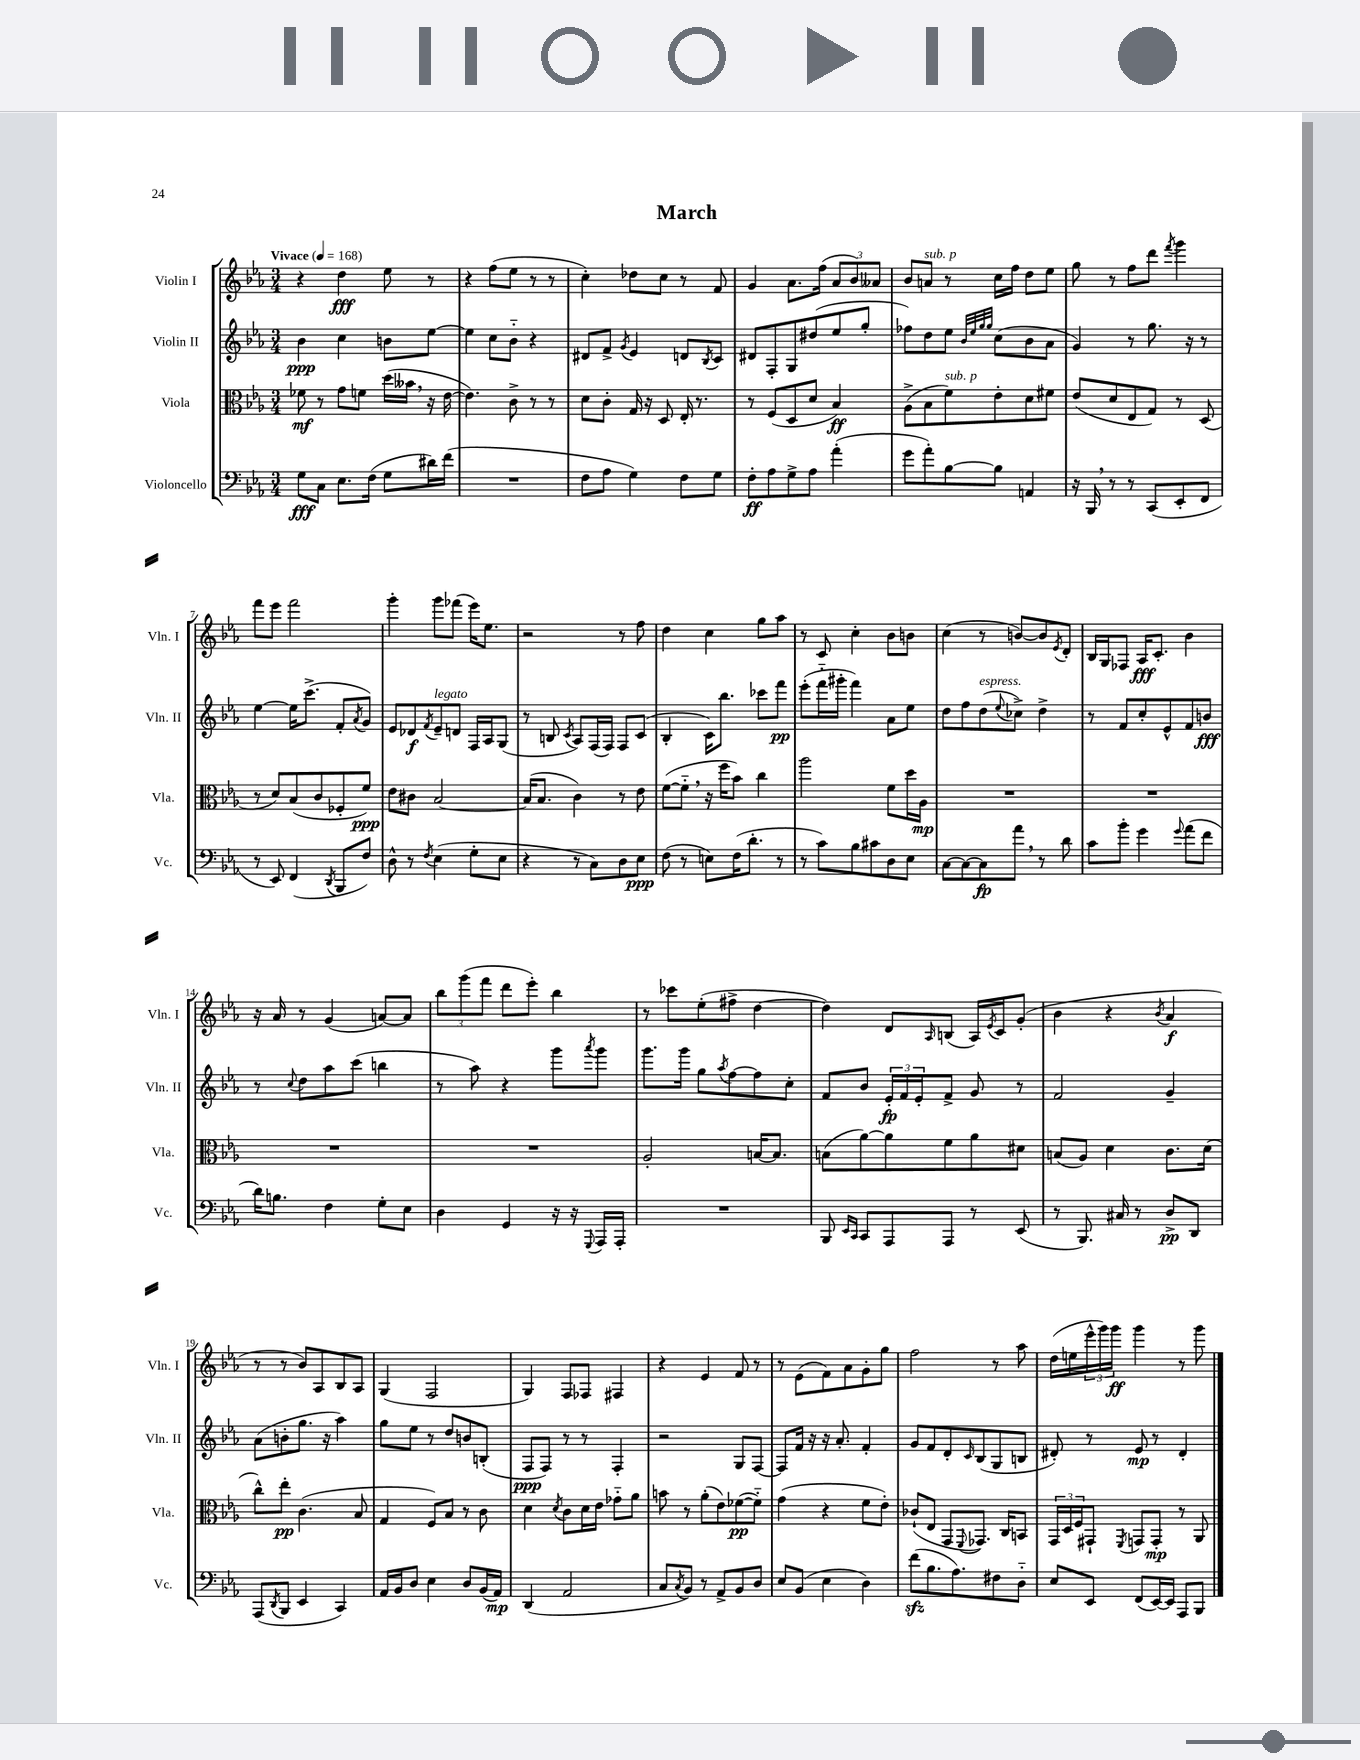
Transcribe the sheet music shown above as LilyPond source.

\header { title = "March" }
<<
\new StaffGroup <<
\new Staff = "s0" \with { instrumentName = "Violin I" shortInstrumentName = "Vln. I" } {
    \clef treble \key ees \major \numericTimeSignature \time 3/4 \tempo "Vivace" 4 = 168
    r4 d''4\fff ees''8 r8 |
    r4 f''8( ees''8 r8 r8 |
    c''4-.) des''8 c''8 r8 f'8 |
    g'4 aes'8. f''16( \tuplet 3/2 { aes'8 bes'8) aeses'8 } |
    bes'8 a'8^\markup { \italic "sub. p" } r8 c''16 f''16 d''8 ees''8 |
    g''8 r8 f''8 d'''8 \acciaccatura { f'''8 } g'''4 |
    f'''8 ees'''8 f'''2 |
    g'''4-. g'''8 fes'''8( ees'''16) ees''8. |
    r2 r8 f''8 |
    d''4 c''4 g''8 aes''8 |
    r8 c'8 c''4-. bes'8 b'8 |
    c''4( r8 b'8~) b'8 \acciaccatura { ees'8 } d'8-. |
    bes16 g16 fes8 aes16\fff c'8.-. bes'4 |
    r16 aes'16 r8 g'4( a'8~) a'8 |
    \tuplet 3/2 { bes''8 g'''8( f'''8 } d'''8 ees'''8-.) bes''4 |
    r8 ces'''8 ees''8-.( fis''8-> d''4~ |
    d''4) d'8 \grace { aes16 } b8( aes16) \acciaccatura { ees'8 } c'16 g'8-.( |
    bes'4 r4 \acciaccatura { bes'8 } aes'4\f |
    r8 r8 bes'8) aes8 bes8 aes8 |
    g4( f2 |
    g4) f8 fes8 fis4 |
    r4 ees'4 f'8 r8 |
    r8 ees'8( f'8) aes'8 g'8-. g''8 |
    f''2 r8 aes''8 |
    d''16( e''16 \tuplet 3/2 { ees'''16-^ g'''16) g'''16\ff } g'''4 r8 g'''8 \bar "|." |
}
\new Staff = "s1" \with { instrumentName = "Violin II" shortInstrumentName = "Vln. II" } {
    \clef treble \key ees \major \numericTimeSignature \time 3/4
    bes'4\ppp c''4 b'8 ees''8~ |
    ees''4 c''8 bes'8-_ r4 |
    dis'8 f'8-> \acciaccatura { g'8 } ees'4 d'8 \acciaccatura { bes8 } c'8 |
    dis'8 f8-. g8 dis''8( ees''8 g''8-. |
    fes''8) d''8 ees''8 \grace { bes'32 ees''32 g''32 g''32 } c''8( bes'8 aes'8 |
    g'4) r8 g''8. r16 r8 |
    ees''4~ ees''16 c'''8.->( f'8-. \acciaccatura { aes'8 } g'8) |
    ees'8 des'8\f \acciaccatura { f'8 } ees'8--^\markup { \italic "legato" } d'8 f16 aes16 g8( |
    r8 b8 \acciaccatura { c'8 } aes8) f16( f16) f8 c'8( |
    bes4-. c'16) bes''8. ces'''8 f'''8\pp |
    ees'''8-.( f'''16-_ gis'''16-. f'''4) aes'8 ees''8 |
    d''8 f''8 d''8^\markup { \italic "espress." }( \appoggiatura { ees''8 } ces''8->) d''4-> |
    r8 f'8 c''8-. ees'8-^ f'8 b'8\fff |
    r8 \appoggiatura { c''8 } d''8 aes''8 c'''8( b''4 |
    r8 aes''8) r4 g'''8 \acciaccatura { aes'''8 } g'''8 |
    g'''8. g'''16 g''8 \acciaccatura { aes''8 } f''8~ f''8 c''8-. |
    f'8 bes'8 \tuplet 3/2 { ees'16-.\fp f'16 ees'16-. } f'8-> g'8 r8 |
    f'2 g'4-- |
    aes'8( b'8-. g''8. r16 aes''4) |
    g''8 ees''8 r8 d''8 b'8 b8-.( |
    f8\ppp f8) r8 r8 f4-. |
    r2 g8 f8~ |
    f8 f'16 r16 r16 aes'8.-. f'4-. |
    g'8 f'8 d'8-. \grace { c'16 } bes8( g8 b8 |
    dis'8-.) r8 ees'8\mp r8 dis'4-. \bar "|." |
}
\new Staff = "s2" \with { instrumentName = "Viola" shortInstrumentName = "Vla." } {
    \clef alto \key ees \major \numericTimeSignature \time 3/4
    fes'8\mf r8 g'8 f'8 d''16( beses'16 \breathe r16 ees'16~ |
    ees'4.) c'8-> r8 r8 |
    d'8 c'8-. g16 r16 d8 ees16-. r8. |
    r8 f8( d8 d'8 bes4\ff) |
    aes8->( bes8 f'8^\markup { \italic "sub. p" }) ees'8-. d'8 fis'8 |
    ees'8( d'8 ees8 g8) r8 d8( |
    r8 d'8) bes8( c'8 fes8-. f'8\ppp) |
    ees'8 cis'8 bes2~ |
    bes16( bes8. c'4) r8 ees'8 |
    f'8~( f'8-_ \breathe r16 f''16 bes'8) c''4 |
    aes''2 f'8 d''16 aes16\mp |
    R2. |
    R2. |
    R2. |
    R2. |
    aes2-. b16~ b8. |
    b8( aes'8~) aes'8 f'8 aes'8 dis'8 |
    b8( aes8) d'4 c'8. d'16( |
    c''8-^) ees''8-.\pp c'4.( bes8 |
    g4 f8) bes8 r8 c'8 |
    d'4 \acciaccatura { d'8 } c'8 d'16 ees'16 ges'8-_ aes'8 |
    b'8 r8 aes'8-.( ees'8) fes'8~\pp( fes'8-_) |
    g'4( r4 f'8 ees'8-.) |
    ces'8-!( ees8 g,8 \appoggiatura { f,8 } ges,8.) c16 b,8 |
    \tuplet 3/2 { g,16 d16 f16 } gis,8-! \acciaccatura { f,8 } g,8 g,8-.\mp r8 aes,8 \bar "|." |
}
\new Staff = "s3" \with { instrumentName = "Violoncello" shortInstrumentName = "Vc." } {
    \clef bass \key ees \major \numericTimeSignature \time 3/4
    g8\fff c8 ees8. f16( g8 dis'16) f'16( |
    R2. |
    f8 aes8 g4) f8 g8 |
    f8-.\ff aes8 g8-> aes8 aes'4-.( |
    g'8 aes'8-.) bes8~ bes8 a,4 |
    r16 bes,,16 \breathe r8 r8 c,8( ees,8-. f,8 |
    r8 ees,8) f,4( \acciaccatura { d,8 } bes,,8 f8) |
    d8-^ r8 \acciaccatura { f8 } ees4( g8-. ees8 |
    r4 r8 c8) d8 ees8\ppp |
    f8( r8 e8) f16( d'8.-. r8 |
    r8 c'8) bes8 cis'8 d8 ees8 |
    c8~ c8~ c8\fp aes'8 \breathe r8 d'8 |
    c'8 bes'8-. g'4 \appoggiatura { g'8 } aes'8( f'8 |
    d'16) b8. f4 g8-. ees8 |
    d4 g,4 r16 r16 \appoggiatura { g,,8 } aes,,16 aes,,16-. |
    R2. |
    bes,,8 \grace { ees,16 c,16 } c,8 aes,,8 aes,,8 r8 ees,8( |
    r8 bes,,8.) cis16 r8 d8->\pp d,8 |
    aes,,8( \acciaccatura { d,8 } bes,,8 ees,4 c,4) |
    aes,16 bes,16 d8 ees4 d8 bes,16( aes,16\mp) |
    d,4( aes,2 |
    c8 \acciaccatura { c8 } bes,8) r8 aes,8-> bes,8 d8 |
    ees8 bes,8( ees4 d4) |
    f'8\sfz( bes8. aes8.) fis8 d8-_ |
    ees8 ees,8 f,8( ees,16~) ees,16 aes,,8 bes,,8 \bar "|." |
}
>>
>>
